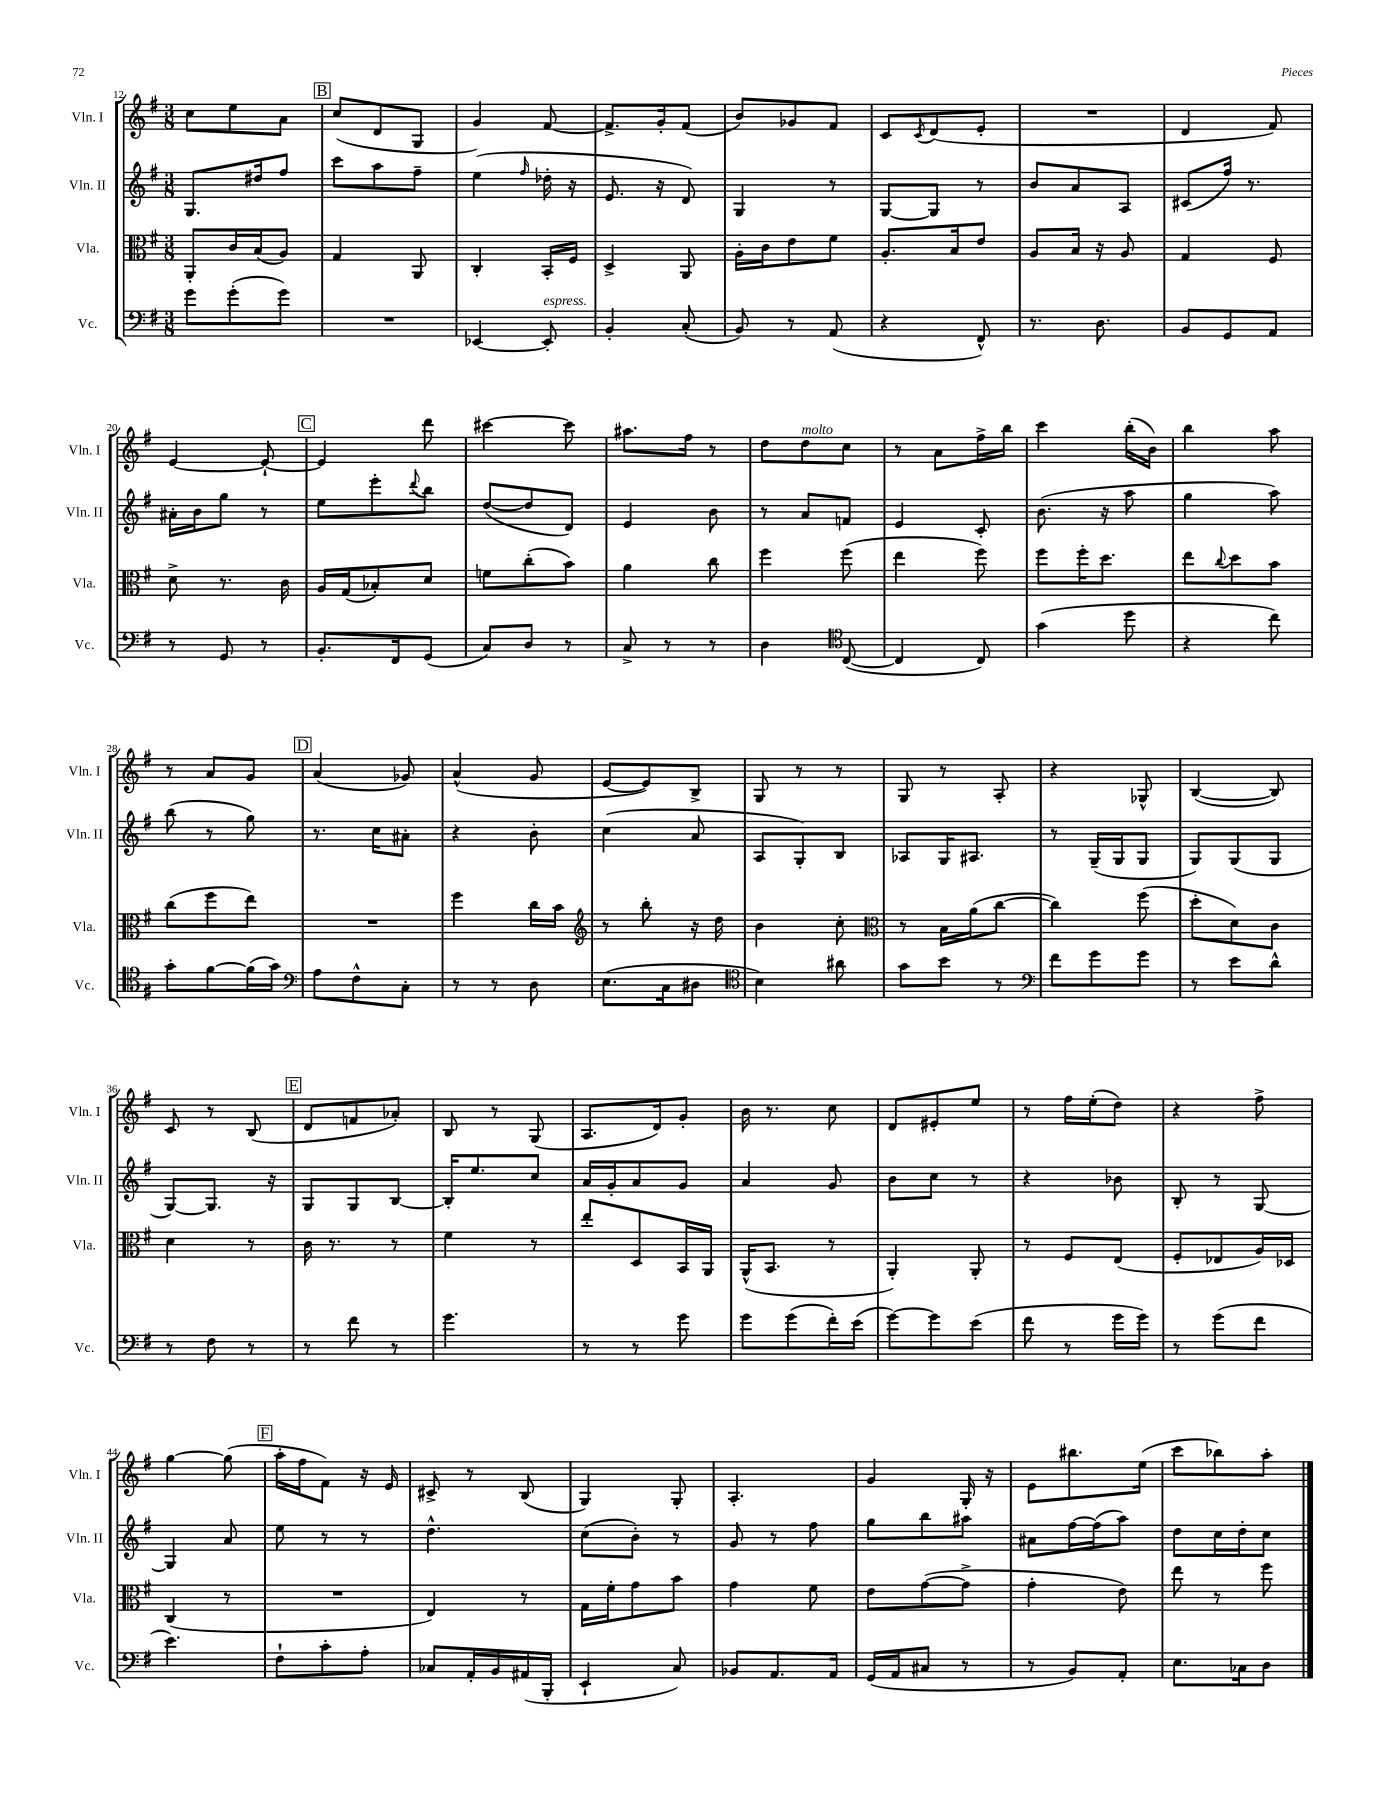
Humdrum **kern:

**kern	**kern	**kern	**kern
*part4	*part3	*part2	*part1
*staff4	*staff3	*staff2	*staff1
*I"Vc.	*I"Vla.	*I"Vln. II	*I"Vln. I
*I'Vc.	*I'Vla.	*I'Vln. II	*I'Vln. I
*clefF4	*clefC3	*clefG2	*clefG2
*k[f#]	*k[f#]	*k[f#]	*k[f#]
*M3/8	*M3/8	*M3/8	*M3/8
=12	=12	=12	=12
8g\L	8AA'/L	8.G/L	8cc\L
(8g'\	16c/L	.	8ee\
.	(16B/J	16dd#X/k	.
8g\J)	8A/J)	8ff#/J	8a\J
!!LO:REH:place=s1:t=B
=13	=13	=13	=13
4.r	4G/	8ccc\L	(8cc/L
.	.	8aa\	8d/
.	8AA/	8ff#~\J	8G/J
=14	=14	=14	=14
[4EE-X/	4C'/	(4ee\	4g/)
.	.	16qqff#/	.
!LO:TX:a:i:t=espress.	!	!	!
8EE-'/]	16BB'/LL	16dd-X'\	[8f#/
.	16F#/JJ	16r	.
=15	=15	=15	=15
4BB'/	4D^/	8.e/	8.f#^/L]
.	.	16r	16g'/k
(8C'/	8AA/	8d/)	(8f#/J
=16	=16	=16	=16
8BB/)	16A'\LL	4G/	8b/L)
.	16c\J	.	.
8r	8e\	.	8g-X/
(8AA/	8f#\J	8r	8f#/J
=17	=17	=17	=17
4r	8.A'/L	[8G/L	8c/L
.	.	.	8qc/
.	.	8G/J]	(8d/
.	16B/k	.	.
8FF#^^/)	8e/J	8r	8e'/J
=18	=18	=18	=18
8.r	8A/L	8b/L	4.r
.	16B/Jk	8a/	.
8.D\	16r	.	.
.	8A/	8A/J	.
=19	=19	=19	=19
8BB/L	4G/	(8c#X/L	4d/
8GG/	.	16ff#/Jk)	.
.	.	8.r	.
8AA/J	8F#/	.	8f#/)
!!LO:LB:g=z
=20	=20	=20	=20
8r	8d^\	16a#X'\LL	[4e/
.	.	16b\J	.
8GG/	8.r	8gg\J	.
8r	.	8r	8e`/_
.	16c\	.	.
!!LO:REH:place=s1:t=C
=21	=21	=21	=21
8.BB'/L	16A/LL	8ee\L	4e/]
.	(16G/J	.	.
.	8B-X'/)	8eee'\	.
16FF#/k	.	.	.
.	.	8qqddd/	.
(8GG/J	8d/J	8bb\J	8ddd\
=22	=22	=22	=22
8C/L)	8fn\L	([8dd/L	[4ccc#X\
8D/J	(8cc'\	8dd/]	.
8r	8b\J)	8d/J)	8ccc#\]
=23	=23	=23	=23
8C^/	4a\	4e/	8.aa#X\L
8r	.	.	.
.	.	.	16ff#\Jk
8r	8cc\	8b\	8r
=24	=24	=24	=24
4D\	4ff#\	8r	8dd\L
!	!	!	!LO:TX:a:i:t=molto
.	.	8a/L	8dd\
*clefC4	*	*	*
([8C/	(8ff#\	8fn/J	8cc\J
=25	=25	=25	=25
4C/]	4ee\	4e/	8r
.	.	.	8a\L
8C/)	8ff#\)	8c'/	16ff#^\L
.	.	.	16bb\JJ
=26	=26	=26	=26
(4g\	8ff#\L	(8.b\	4ccc\
.	16ff#'\K	.	.
.	8.dd\J	16r	.
8dd\	.	8aa\	(16bb'\LL
.	.	.	16b\JJ)
=27	=27	=27	=27
4r	8ee\L	4gg\	4bb\
.	8qqcc/	.	.
.	8dd\	.	.
8cc\)	8b\J	8aa\)	8aa\
!!LO:LB:g=z
=28	=28	=28	=28
8g'\L	(8cc\L	(8bb\	8r
[8f#\	8ff#\	8r	8a/L
(16f#\L]	8ee\J)	8gg\)	8g/J
16g\JJ)	.	.	.
!!LO:REH:place=s1:t=D
=29	=29	=29	=29
*clefF4	*	*	*
8A\L	4.r	8.r	(4a/
8F#^^\	.	.	.
.	.	16cc\KL	.
8C'\J	.	8a#X'\J	8g-X/)
=30	=30	=30	=30
8r	4ff#\	4r	(4a^^/
8r	.	.	.
8D\	16cc\LL	8b'\	8g/
.	16b\JJ	.	.
=31	=31	=31	=31
*	*clefG2	*	*
(8.E\L	8r	(4cc\	[8e/L
.	8bb'\	.	8e/])
16C\k	.	.	.
8D#X\J	16r	8a/	8B^/J
.	16dd\	.	.
=32	=32	=32	=32
*clefC4	*	*	*
4B\)	4b\	8A/L	8G/
.	.	8G'/)	8r
8a#X\	8cc'\	8B/J	8r
=33	=33	=33	=33
*	*clefC3	*	*
8g\L	8r	8A-X/L	8G/
8b\J	16B\LL	16G/K	8r
.	(16a\J	8.A#X/J	.
8r	[8cc\J	.	8A'/
=34	=34	=34	=34
*clefF4	*	*	*
8f#\L	4cc\])	8r	4r
8g\	.	(16G~/LL	.
.	.	16G/J	.
8g\J	(8ff#\	8G/J	8G-X^^/
=35	=35	=35	=35
8r	8dd'\L	8G/L)	([4B/
8e\L	8d\)	(8G/	.
8d^^\J	8c\J	8G/J	8B/])
!!LO:LB:g=z
=36	=36	=36	=36
8r	4d\	[8G/L)	8c/
8F#\	.	8.G/J]	8r
8r	8r	.	(8B/
.	.	16r	.
!!LO:REH:place=s1:t=E
=37	=37	=37	=37
8r	16c\	8G/L	8d/L
.	8.r	.	.
8f#\	.	8G/	8fn/
8r	8r	[8B/J	8a-X'/J)
=38	=38	=38	=38
4.g\	4f#\	16B'/KL]	8B/
.	.	8.ee/	.
.	.	.	8r
.	8r	8cc/J	(8G/
=39	=39	=39	=39
8r	8ee'/L	16a/LL	8.A/L
.	.	16g'/J	.
8r	8D/	8a/	.
.	.	.	16d/k)
8g\	16BB/L	8g/J	8g'/J
.	16AA/JJ	.	.
=40	=40	=40	=40
8g\L	(16AA^^/KL	4a/	16b\
.	8.BB/J	.	8.r
(8g\	.	.	.
16f#'\L)	8r	8g/	8cc\
(16e\JJ	.	.	.
=41	=41	=41	=41
[8g\L)	4AA'/)	8b\L	8d/L
8g\]	.	8cc\J	8e#X'/
(8e\J	8AA'/	8r	8ee/J
=42	=42	=42	=42
8f#\	8r	4r	8r
8r	8F#/L	.	16ff#\LL
.	.	.	(16ee'\J
16g\LL	(8E/J	8b-X\	8dd\J)
16g\JJ)	.	.	.
=43	=43	=43	=43
8r	8F#'/L	8B'/	4r
(8g\L	8E-X/	8r	.
8f#\J	16A/L)	[8G/	8ff#^\
.	16D-X/JJ	.	.
!!LO:LB:g=z
=44	=44	=44	=44
4.e\)	(4C/	4G/]	[4gg\
.	8r	8a/	(8gg\]
!!LO:REH:place=s1:t=F
=45	=45	=45	=45
8F#`\L	4.r	8ee\	16aa'\LL
.	.	.	16ff#\J
8c'\	.	8r	8f#\J)
8A'\J	.	8r	16r
.	.	.	16e/
=46	=46	=46	=46
8C-X/L	4E/)	4.dd^^\	8c#X^/
16AA'/L	.	.	8r
16BB/	.	.	.
(16AA#X/	8r	.	(8B/
16BBB'/JJ	.	.	.
=47	=47	=47	=47
4EE`/	16G\LL	(8cc\L	4G/)
.	16f#'\J	.	.
.	8g\	8b'\J)	.
8C/)	8b\J	8r	8G'/
=48	=48	=48	=48
8BB-X/L	4g\	8g/	4.A'/
8.AA/	.	8r	.
.	8f#\	8ff#\	.
16AA/Jk	.	.	.
=49	=49	=49	=49
(16GG/LL	8e\L	8gg\L	4g/
16AA/J	.	.	.
8C#X/J	([8g\	8bb\	.
8r	8g^\J]	8aa#X\J	16G'/
.	.	.	16r
=50	=50	=50	=50
8r	4g'\	8a#X\L	8e\L
8BB/L)	.	[16ff#\L	8.bb#X\
.	.	(16ff#\J]	.
8AA'/J	8e\)	8aa\J)	.
.	.	.	(16ee\Jk
=51	=51	=51	=51
8.E\L	8ee\	8dd\L	8ccc\L
.	8r	16cc\L	8bb-X\)
16C-X\k	.	16dd'\J	.
8D\J	8ff#\	8cc\J	8aa'\J
==	==	==	==
*-	*-	*-	*-
